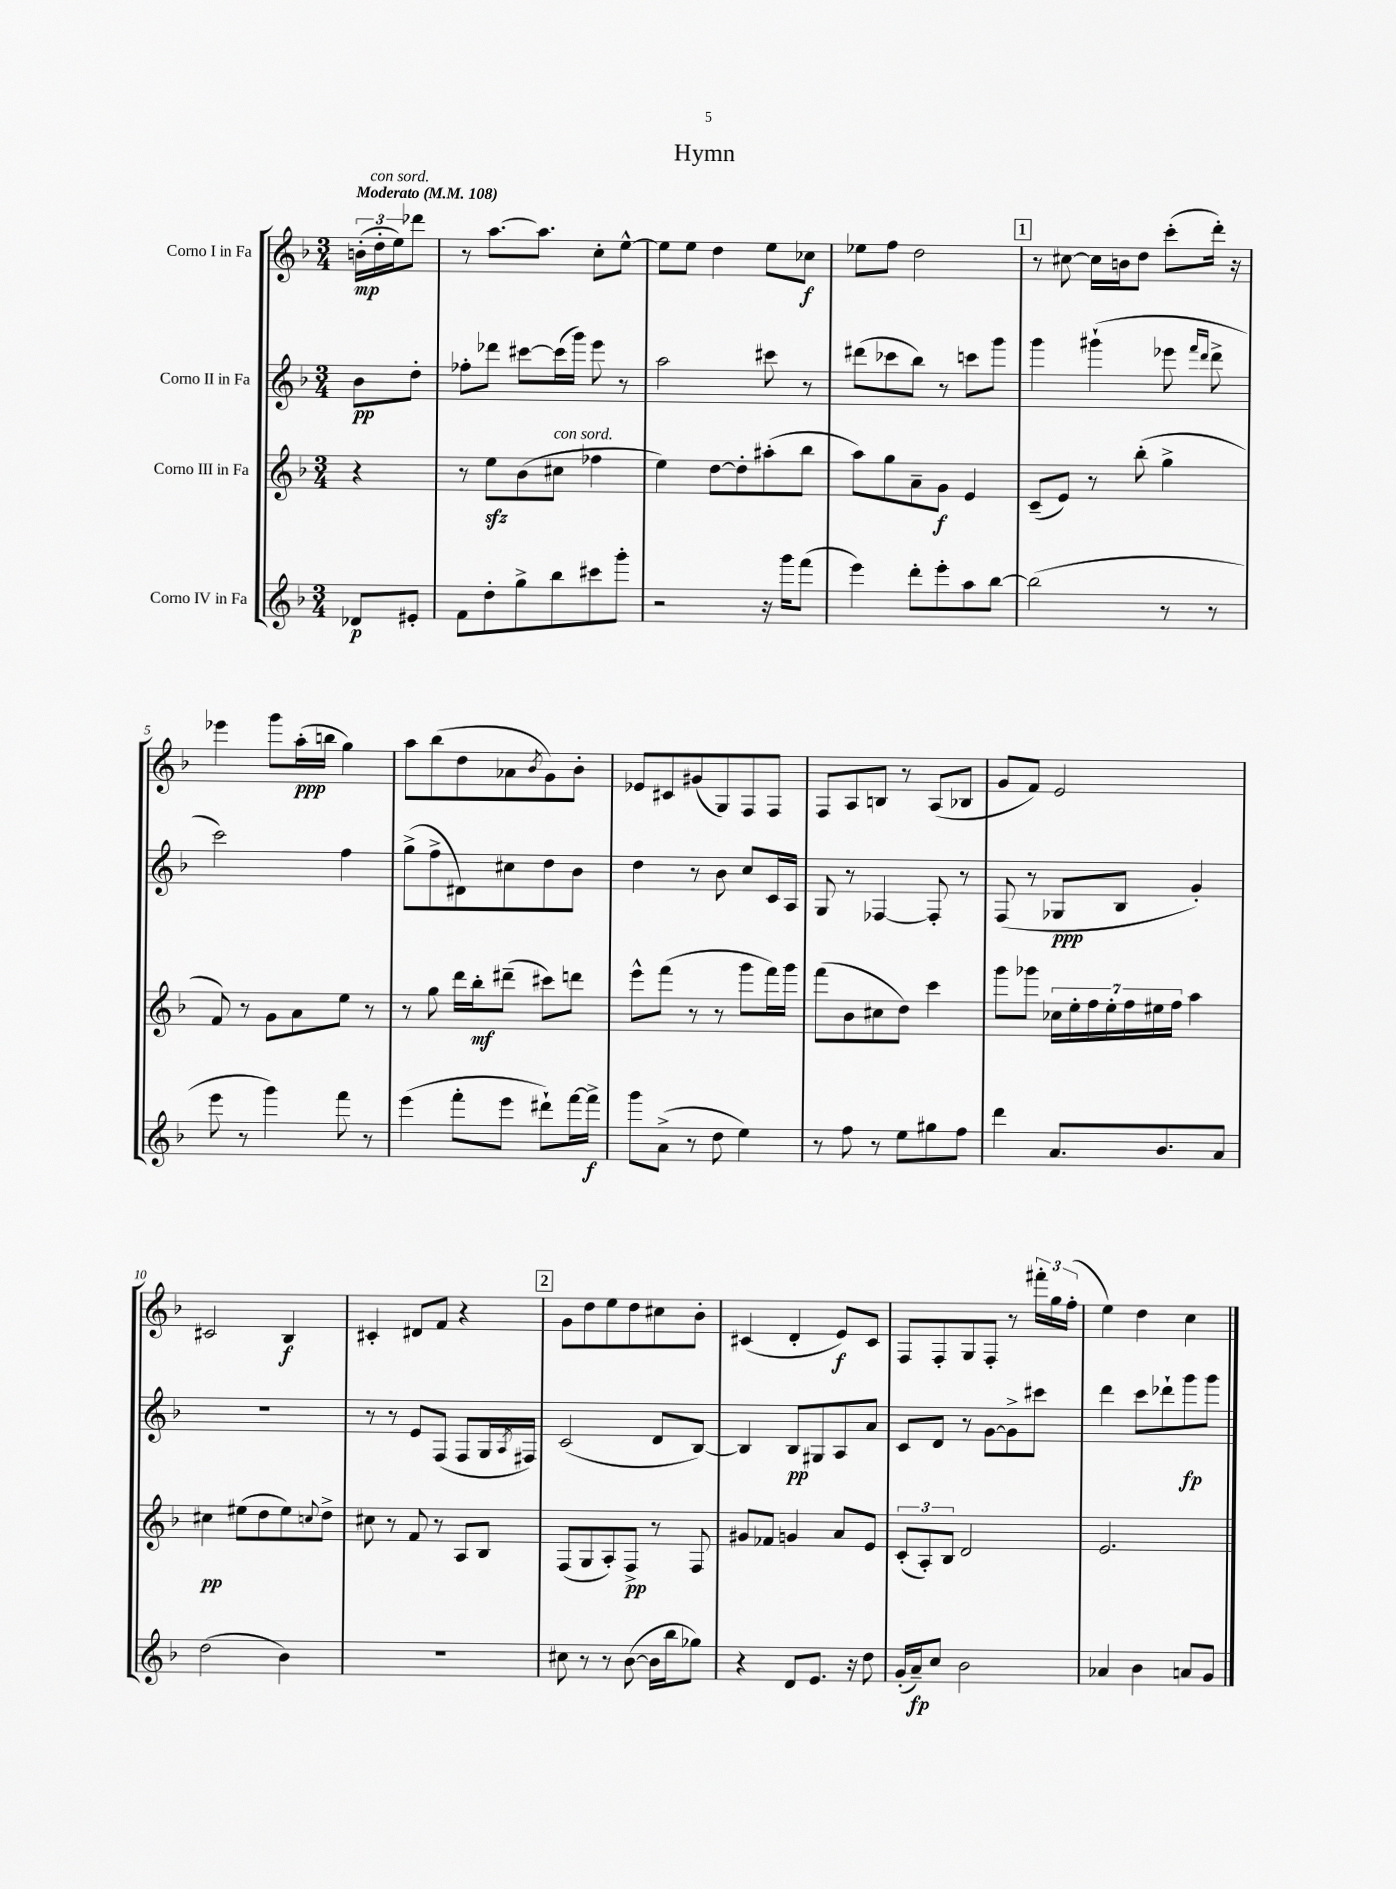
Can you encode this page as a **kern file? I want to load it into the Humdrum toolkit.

**kern	**dynam	**kern	**dynam	**kern	**dynam	**kern	**dynam
*part4	*part4	*part3	*part3	*part2	*part2	*part1	*part1
*staff4	*staff4	*staff3	*staff3	*staff2	*staff2	*staff1	*staff1
*I"Corno IV in Fa	*	*I"Corno III in Fa	*	*I"Corno II in Fa	*	*I"Corno I in Fa	*
*clefG2	*	*clefG2	*	*clefG2	*	*clefG2	*
*k[b-]	*	*k[b-]	*	*k[b-]	*	*k[b-]	*
*M3/4	*	*M3/4	*	*M3/4	*	*M3/4	*
*MM108	*	*MM108	*	*MM108	*	*MM108	*
=	=	=	=	=	=	=	=
!	!	!	!	!	!	!LO:TX:a:B:t=Moderato	!
8d-X/L	p	4r	.	8b-\L	pp	(24bn'\LL	mp
!	!	!	!	!	!	!LO:TX:a:i:t=con sord.	!
.	.	.	.	.	.	24dd'\	.
.	.	.	.	.	.	24ee\J)	.
8e#X'/J	.	.	.	8dd'\J	.	8ddd-X\J	.
=1	=1	=1	=1	=1	=1	=1	=1
8f\L	.	8r	.	8ff-X'\L	.	8r	.
8dd'\	.	8eezz\L	.	8ddd-X\J	.	[8.aa\L	.
8gg^\	.	(8b-\	.	[8ccc#X\L	.	.	.
.	.	.	.	.	.	8.aa\J]	.
!	!	!LO:TX:a:i:t=con sord.	!	!	!	!	!
8bb-\	.	8cc#X\J	.	(16ccc#\L]	.	.	.
.	.	.	.	16ggg\JJ)	.	.	.
8ccc#X\	.	4ff-X\	.	8eee\	.	8cc'\L	.
8ggg'\J	.	.	.	8r	.	[8ee^^\J	.
=2	=2	=2	=2	=2	=2	=2	=2
2r	.	4ee\)	.	2aa\	.	8ee\L]	.
.	.	.	.	.	.	8ee\J	.
.	.	[8dd\L	.	.	.	4dd\	.
.	.	8dd'\]	.	.	.	.	.
16r	.	(8aa#X'\	.	8ccc#X\	.	8ee\L	.
16ggg\KL	.	.	.	.	.	.	.
(8fff\J	.	8bb-\J	.	8r	.	8cc-X\J	f
=3	=3	=3	=3	=3	=3	=3	=3
4eee\)	.	8aa\L)	.	(8ddd#X\L	.	8ee-X\L	.
.	.	8gg\	.	8ccc-X\	.	8ff\J	.
8ddd'\L	.	8a~\	.	8bb-\J)	.	2dd\	.
8eee'\	.	8g\J	f	8r	.	.	.
8aa\	.	4e/	.	8cccn\L	.	.	.
[8bb-\J	.	.	.	8ggg\J	.	.	.
!!LO:REH:place=s1:t=1
=4	=4	=4	=4	=4	=4	=4	=4
(2bb-\]	.	(8c~/L	.	4ggg\	.	8r	.
.	.	8e/J)	.	.	.	[8cc#X\	.
.	.	8r	.	(4ggg#X`\	.	16cc#\LL]	.
.	.	.	.	.	.	16bn\J	.
.	.	(8bb-'\	.	.	.	8dd\J	.
8r	.	4gg^\	.	8eee-X\	.	(8ccc'\L	.
.	.	.	.	16qqfff/LL	.	.	.
.	.	.	.	16qqddd/JJ	.	.	.
8r	.	.	.	8ddd^\	.	16ddd'\Jk)	.
.	.	.	.	.	.	16r	.
!!LO:LB:g=z
=5	=5	=5	=5	=5	=5	=5	=5
8eee\	.	8f/)	.	2ccc\)	.	4eee-X\	.
8r	.	8r	.	.	.	.	.
4ggg\)	.	8g\L	.	.	.	8ggg\L	.
.	.	8a\	.	.	.	(16aa'\L	ppp
.	.	.	.	.	.	16bbn\JJ	.
8fff\	.	8ee\J	.	4ff\	.	4gg\)	.
8r	.	8r	.	.	.	.	.
=6	=6	=6	=6	=6	=6	=6	=6
(4eee\	.	8r	.	(8gg^\L	.	8aa\L	.
.	.	8gg\	.	8ff^\	.	(8bb-\	.
8fff'\L	.	16ddd\LL	.	8d#X\)	.	8dd\	.
.	.	16bb-'\J	mf	.	.	.	.
8eee\J	.	(8ddd#X~\J	.	8cc#X\	.	8a-X\	.
.	.	.	.	.	.	8qb-/	.
8ddd#X`\L)	.	8ccc#X\L)	.	8dd\	.	8g\)	.
[16fff\L	.	8dddn\J	.	8b-\J	.	8b-'\J	.
16fff^\JJ]	f	.	.	.	.	.	.
=7	=7	=7	=7	=7	=7	=7	=7
8ggg\L	.	8eee^^\L	.	4dd\	.	8e-X/L	.
(8a^\J	.	(8fff\J	.	.	.	8c#X/	.
8r	.	8r	.	8r	.	(8g#X/	.
8dd\	.	8r	.	8b-\	.	8G/)	.
4ee\)	.	8ggg\L	.	8cc/L	.	8F/	.
.	.	16fff\L)	.	16c/L	.	8F/J	.
.	.	16ggg\JJ	.	16A/JJ	.	.	.
=8	=8	=8	=8	=8	=8	=8	=8
8r	.	(8fff\L	.	8G/	.	8F/L	.
8ff\	.	8b-\	.	8r	.	8A/	.
8r	.	8cc#X\	.	[4F-X/	.	8Bn/J	.
8ee\L	.	8dd\J)	.	.	.	8r	.
8gg#X\	.	4ccc\	.	8F-'/]	.	(8A/L	.
8ff\J	.	.	.	8r	.	8B-X/J	.
=9	=9	=9	=9	=9	=9	=9	=9
4ddd\	.	8ggg\L	.	(8F/	.	8g/L	.
.	.	8ggg-X\J	.	8r	.	8f/J)	.
8.a/L	.	28cc-X\LL	.	8G-X/L	ppp	2e/	.
.	.	28ee'\	.	.	.	.	.
.	.	28ff\	.	.	.	.	.
.	.	28ee'\	.	.	.	.	.
.	.	.	.	8B-/J	.	.	.
.	.	28ff\	.	.	.	.	.
.	.	28ee#X\	.	.	.	.	.
8.b-/	.	.	.	.	.	.	.
.	.	28ff\JJ	.	.	.	.	.
.	.	4aa\	.	4g'/)	.	.	.
8a/J	.	.	.	.	.	.	.
!!LO:LB:g=z
=10	=10	=10	=10	=10	=10	=10	=10
(2dd\	.	4cc#X\	pp	2.r	.	2c#X/	.
.	.	(8ee#X\L	.	.	.	.	.
.	.	8dd\	.	.	.	.	.
4b-\)	.	8ee#\)	.	.	.	4B-/	f
.	.	8qqccn/	.	.	.	.	.
.	.	8dd^\J	.	.	.	.	.
=11	=11	=11	=11	=11	=11	=11	=11
2.r	.	8cc#X\	.	8r	.	4c#X'/	.
.	.	8r	.	8r	.	.	.
.	.	8f/	.	8e/L	.	8d#X/L	.
.	.	8r	.	(8F/J	.	8f/J	.
.	.	8A/L	.	8F/L	.	4r	.
.	.	8B-/J	.	16G/L	.	.	.
.	.	.	.	8qA/	.	.	.
.	.	.	.	16F#X/JJ)	.	.	.
!!LO:REH:place=s1:t=2
=12	=12	=12	=12	=12	=12	=12	=12
8cc#X\	.	(8F/L	.	(2c/	.	8g\L	.
8r	.	8G/	.	.	.	8dd\	.
8r	.	8A'/)	.	.	.	8ee\	.
([8b-\	.	8F^/J	pp	.	.	8dd\	.
16b-\LL]	.	8r	.	8d/L	.	8cc#X\	.
16bb-\J	.	.	.	.	.	.	.
8gg-X\J)	.	8F/	.	[8B-/J)	.	8b-'\J	.
=13	=13	=13	=13	=13	=13	=13	=13
4r	.	8g#X/L	.	4B-/]	.	(4c#X/	.
.	.	8f-X/J	.	.	.	.	.
8d/L	.	4gn/	.	8B-/L	pp	4d'/	.
8.e/J	.	.	.	8G#X/	.	.	.
.	.	8a/L	.	8A/	.	8e/L)	f
16r	.	.	.	.	.	.	.
8dd\	.	8e/J	.	8a/J	.	8c#/J	.
=14	=14	=14	=14	=14	=14	=14	=14
(16g'/LL	.	(12c'/L	.	8c/L	.	8F/L	.
16a~/J)	fp	.	.	.	.	.	.
.	.	12A'/)	.	.	.	.	.
8cc/J	.	.	.	8d/J	.	8F'/	.
.	.	12B-/J	.	.	.	.	.
2b-\	.	2d/	.	8r	.	8G/	.
.	.	.	.	[8g\L	.	8F'/J	.
.	.	.	.	8g^\]	.	8r	.
.	.	.	.	8ccc#X\J	.	24fff#X'\LL	.
.	.	.	.	.	.	24gg\	.
.	.	.	.	.	.	(24ff'\JJ	.
=15	=15	=15	=15	=15	=15	=15	=15
4a-X/	.	2.e/	.	4ddd\	.	4ee\)	.
4b-\	.	.	.	8ccc\L	.	4dd\	.
.	.	.	.	8ddd-X`\	.	.	.
8an/L	.	.	.	8ggg\	fp	4cc\	.
8g/J	.	.	.	8ggg\J	.	.	.
==	==	==	==	==	==	==	==
*-	*-	*-	*-	*-	*-	*-	*-
